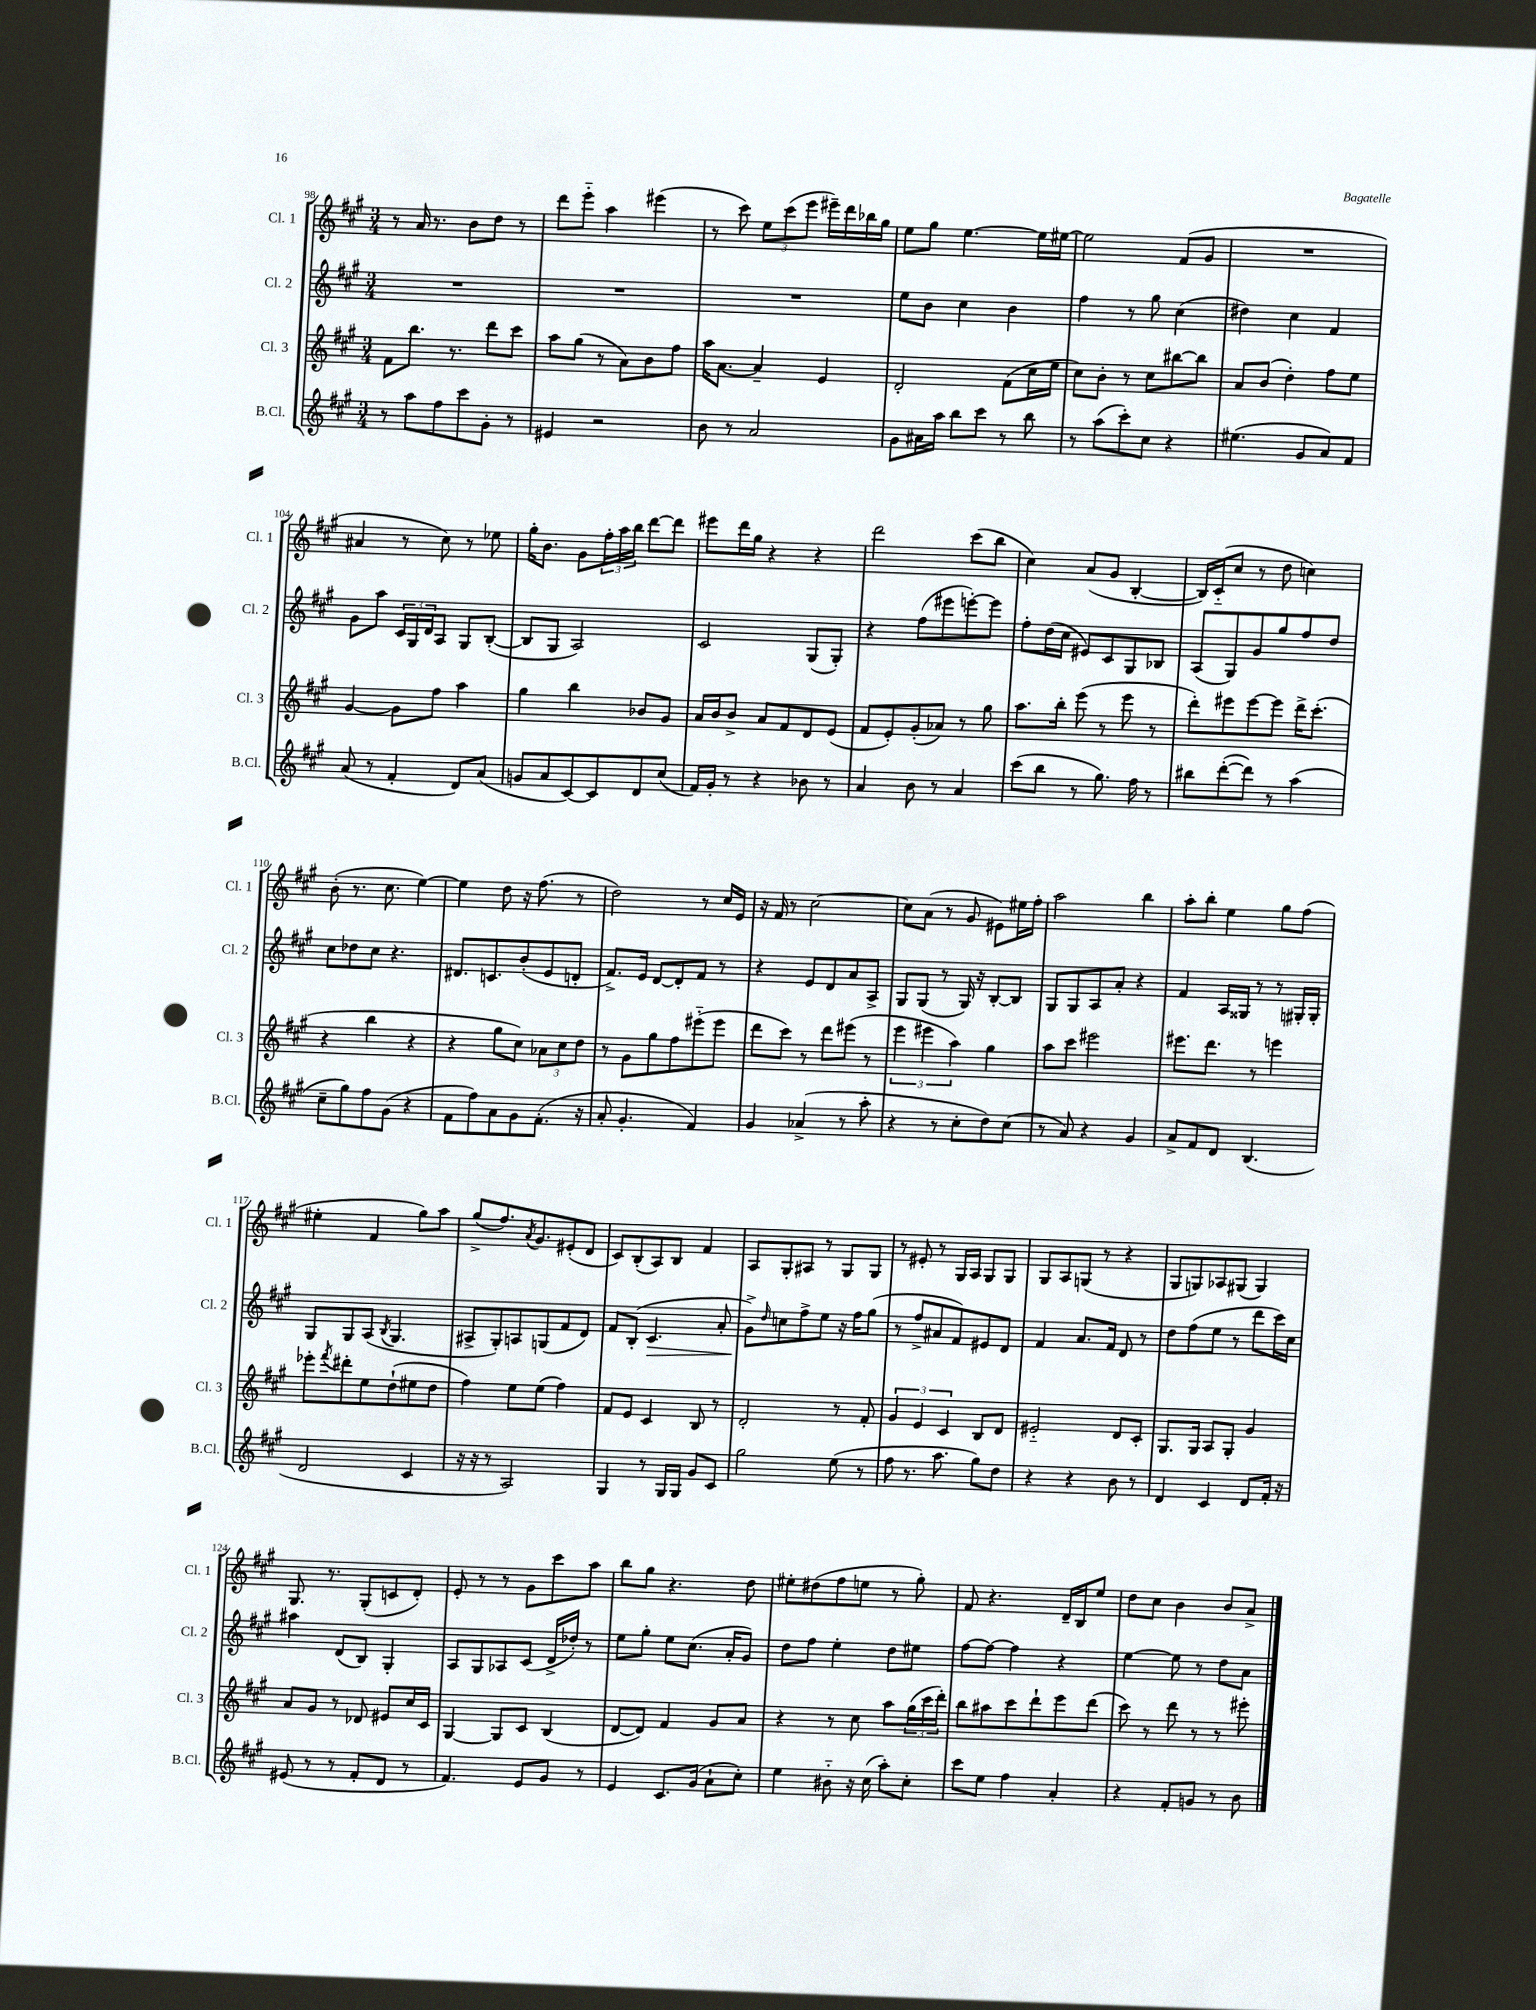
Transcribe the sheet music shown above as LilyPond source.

<<
\new StaffGroup <<
\new Staff = "s0" \with { instrumentName = "Cl. 1" shortInstrumentName = "Cl. 1" } {
    \clef treble \key a \major \numericTimeSignature \time 3/4
    r8 a'16 r8. b'8 d''8 r8 |
    d'''8 e'''8-_ a''4 eis'''4( |
    r8 cis'''8) \tuplet 3/2 { e''8 cis'''8( e'''8 } eis'''16--) d'''16 bes''16 gis''16 |
    e''8 gis''8 e''4.~ e''16 eis''16~ |
    eis''2 fis'8( gis'8 |
    R2. |
    ais'4 r8 cis''8) r8 ees''8 |
    gis''16-. b'8. gis'8 \tuplet 3/2 { fis''16-. a''16 b''16 } d'''8~ d'''8 |
    eis'''8 d'''16 gis''16 r4 r4 |
    d'''2 cis'''8( b''8 |
    cis''4) a'8( gis'8 b4~-. |
    b16) cis'16-_( cis''8 r8 d''8 c''4) |
    b'8-.( r8. cis''8. e''4~) |
    e''4 d''8 r16 fis''8.( r8 |
    d''2) r8 cis''16 e'16 |
    r16 fis'16 r8 cis''2~ |
    cis''8 a'8( r8 gis'8 eis'8) eis''16 fis''16-. |
    a''2 b''4 |
    a''8-. b''8-. e''4 gis''8 fis''8( |
    eis''4-. fis'4 gis''8) a''8 |
    gis''8->( fis''8.) \acciaccatura { a'8 } gis'8. eis'8-.( d'8 |
    cis'8) b8-.( a8) b8 fis'4 |
    a8 gis8-. ais8 r8 gis8 gis8 |
    r8 eis'8-. r8 gis16 a16 gis8 gis8 |
    gis8 a8 g8( r8 r4 |
    gis8 g8) aes8 gis8( gis4) |
    gis8. r8. gis8-.( c'8 d'8-.) |
    e'8-. r8 r8 gis'8 cis'''8 a''8 |
    b''8 gis''8 r4. d''8 |
    eis''8-. dis''8( fis''8 e''8 r8 gis''8-.) |
    fis'8 r4. d'16-- b16 e''8 |
    d''8 cis''8 b'4 b'8 a'8-> \bar "|." |
}
\new Staff = "s1" \with { instrumentName = "Cl. 2" shortInstrumentName = "Cl. 2" } {
    \clef treble \key a \major \numericTimeSignature \time 3/4
    R2. |
    R2. |
    R2. |
    e''8 b'8 cis''4 b'4 |
    fis''4 r8 gis''8 cis''4( |
    dis''4) cis''4 fis'4 |
    gis'8 a''8 \tuplet 3/2 { cis'16 gis16 d'16 } a8 gis8 b8~-.( |
    b8 gis8 a2) |
    cis'2 gis8( gis8-.) |
    r4 fis''8( eis'''8 e'''8~-.) e'''8 |
    fis''8-. d''16( cis''16 eis'8) cis'8 gis8 bes8 |
    a8( gis8) gis'8 gis''8 fis''8 d''8 |
    cis''8 des''8 cis''8 r4. |
    dis'8. c'8. b'8-.( e'8 d'8-. |
    fis'8.->) e'16 d'8~ d'8-. fis'8 r8 |
    r4 e'8 d'8 a'8 a8-> |
    gis8 gis8( r8 gis16) r16 b8~-. b8 |
    gis8 gis8 a8 a'8-. r4 |
    fis'4 a16 gisis16 r8 r8 gis16-. gis16-. |
    gis8 gis8 a8( \acciaccatura { b8 } gis4. |
    ais8-> gis8-.) a8 g8( fis'8 d'8) |
    fis'8 b8-.( cis'4.\> a'8-. |
    gis'8->\!) \grace { d''16 } c''8 fis''8-> e''8 r16 fis''16 gis''8( |
    r8 fis''8-> ais'8 fis'8) eis'8 d'8 |
    fis'4 a'8. fis'16 d'8 r8 |
    d''8 fis''8( e''8 r8 d'''8 cis'''16) cis''16 |
    ais''4 d'8( b8) gis4-. |
    a8 gis8 aes8 cis'8( d'16-> des''16-.) r8 |
    e''8 gis''8-. e''8 cis''8.( a'16-. gis'8) |
    d''8 fis''8 e''4-. d''8 eis''8 |
    fis''8~ fis''8~ fis''4 r4 |
    e''4~ e''8 r8 d''8 a'8 \bar "|." |
}
\new Staff = "s2" \with { instrumentName = "Cl. 3" shortInstrumentName = "Cl. 3" } {
    \clef treble \key a \major \numericTimeSignature \time 3/4
    fis'8 b''8. r8. d'''8 cis'''8 |
    a''8 gis''8( r8 a'8) b'8 fis''8 |
    a''16 a'8.~ a'4-- e'4 |
    d'2-. fis'8( cis''16 e''16 |
    cis''8) b'8-. r8 cis''8 bis''8~ bis''8 |
    a'8 b'8( d''4-.) fis''8 e''8 |
    gis'4~ gis'8 fis''8 a''4 |
    gis''4 b''4 bes'8 gis'8 |
    a'16 b'16 b'8-> a'8 fis'8 d'8 e'8( |
    fis'8 e'8-.) gis'8-.( aes'8) r8 gis''8 |
    a''8. b''16-. e'''8( r8 e'''8 r8 |
    d'''8-.) eis'''8 eis'''8~ eis'''8 d'''16-> cis'''8.-.( |
    r4 b''4 r4 |
    r4 gis''8 cis''8) \tuplet 3/2 { aes'8 cis''8 d''8 } |
    r8 gis'8 gis''8 fis''8 eis'''8-_( eis'''8 |
    d'''8 cis'''8) r8 d'''8 eis'''8( r8 |
    \tuplet 3/2 { e'''4 eis'''4 a''4) } gis''4 |
    a''8 cis'''8 eis'''2 |
    eis'''8. d'''8. r8 e'''4 |
    ees'''8-. \acciaccatura { fis'''8 } dis'''8-. e''8 d''8-!( eis''8 d''8 |
    fis''4) e''8 e''8( fis''4) |
    fis'8 e'8 cis'4 b8 r8 |
    d'2-. r8 fis'8-. |
    \tuplet 3/2 { gis'4 e'4 cis'4 } b8 d'8 |
    eis'2-_ d'8 cis'8-. |
    gis8. gis16 a8 gis8-. gis'4 |
    a'8 gis'8 r8 des'8 eis'8 cis''16 cis'16 |
    gis4~ gis8 cis'8 b4( |
    d'8~ d'8) fis'4 gis'8 a'8 |
    r4 r8 cis''8 a''8 \tuplet 3/2 { gis''16( cis'''16 d'''16-.) } |
    b''8 ais''8 cis'''8 d'''8-! e'''8 d'''8( |
    cis'''8) r8 d'''8 r8 r8 eis'''8-. \bar "|." |
}
\new Staff = "s3" \with { instrumentName = "B.Cl." shortInstrumentName = "B.Cl." } {
    \clef treble \key a \major \numericTimeSignature \time 3/4
    r8 a''8 fis''8 cis'''8 gis'8-. r8 |
    eis'4 r2 |
    b'8 r8 a'2 |
    gis'8 ais'16 a''16 b''8 cis'''8 r8 b''8 |
    r8 a''8( cis'''8-.) cis''8 r4 |
    eis''4.( gis'8 a'8) fis'8 |
    a'8( r8 fis'4-. d'8) a'8( |
    g'8 a'8 cis'8~) cis'8 d'8 cis''8( |
    fis'16) gis'16-. r8 r4 bes'8 r8 |
    a'4 b'8 r8 a'4 |
    cis'''8( b''8 r8 gis''8.) fis''16 r8 |
    bis''8 d'''8~-.( d'''8) r8 a''4( |
    cis''8-- gis''8) fis''8 gis'8( r4 |
    fis'8 fis''8) a'8 gis'8 fis'8.-.( r16 |
    a'8-. gis'4.-. fis'4) |
    gis'4 aes'4->( r8 a''8-. |
    r4 r8 cis''8-. d''8) cis''8( |
    r8 a'8) r4 gis'4 |
    a'8-> fis'8 d'8 b4.( |
    d'2 cis'4 |
    r16 r16 r8 a2) |
    gis4 r8 gis16 gis16 gis'8 cis'8 |
    gis''2 e''8( r8 |
    fis''8 r8. a''8. gis''8) d''8 |
    r4 r4 b'8 r8 |
    d'4 cis'4 d'8 fis'16-. r16 |
    eis'8( r8 r8 fis'8-. d'8 r8 |
    fis'4.) e'8 gis'8 r8 |
    e'4 cis'8. gis'16( a'8-! cis''8-.) |
    e''4 bis'8-_ r16 cis''16( a''8-.) cis''8-. |
    cis'''8 e''8 fis''4 a'4-. |
    r4 fis'8-. g'8 r8 b'8 \bar "|." |
}
>>
>>
\layout { \context { \Score currentBarNumber = #98 } }
